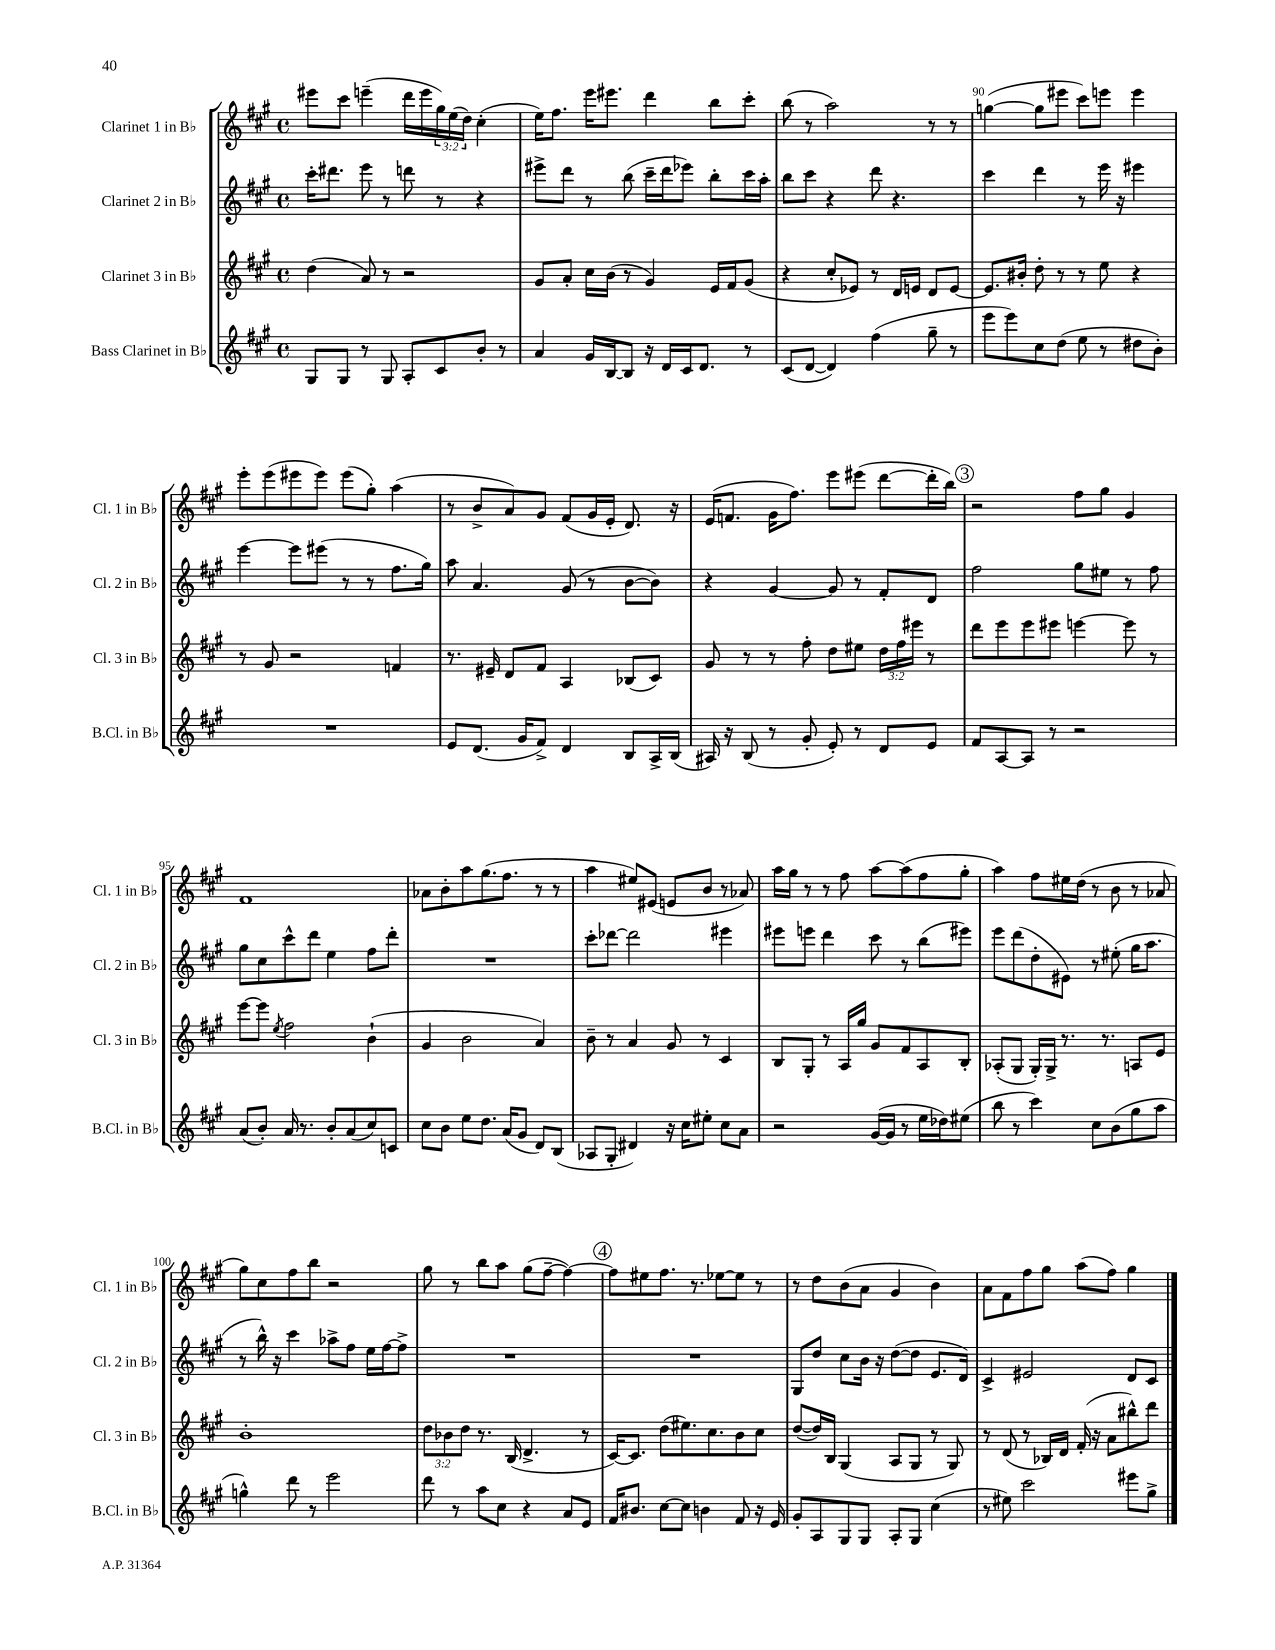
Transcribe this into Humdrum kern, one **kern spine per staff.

**kern	**kern	**kern	**kern
*part4	*part3	*part2	*part1
*staff4	*staff3	*staff2	*staff1
*I"Bass Clarinet in B♭	*I"Clarinet 3 in B♭	*I"Clarinet 2 in B♭	*I"Clarinet 1 in B♭
*I'B.Cl. in B♭	*I'Cl. 3 in B♭	*I'Cl. 2 in B♭	*I'Cl. 1 in B♭
*clefG2	*clefG2	*clefG2	*clefG2
*k[f#c#g#]	*k[f#c#g#]	*k[f#c#g#]	*k[f#c#g#]
*M4/4	*M4/4	*M4/4	*M4/4
*met(c)	*met(c)	*met(c)	*met(c)
=87	=87	=87	=87
8G#/L	(4dd\	16ccc#'\KL	8eee#X\L
.	.	8.ddd#X\J	.
8G#/J	.	.	8ccc#\J
8r	8a/)	8eee\	(4eeen~\
8G#/	8r	8r	.
8A'/L	2r	8dddn\	16ddd\LL
.	.	.	16eee\
8c#/	.	8r	24gg#\)
.	.	.	(24ee\
.	.	.	24dd\JJ)
8b'/J	.	4r	(4cc#'\
8r	.	.	.
=88	=88	=88	=88
4a/	8g#/L	8eee#X^\L	16ee\KL)
.	.	.	8.ff#\J
.	8a'/J	8ddd\J	.
16g#/LL	16cc#\LL	8r	16eee\KL
[16B/J	(16b\JJ	.	8.eee#X\J
8B/J]	8r	(8bb\	.
16r	4g#/)	16ccc#~\LL	4ddd\
16d/LL	.	16ddd\J	.
16c#/J	.	8eee-X\J)	.
8.d/J	.	.	.
.	16e/LL	8bb'\L	8bb\L
.	16f#/J	.	.
8r	(8g#/J	16ccc#\L	8ccc#'\J
.	.	16aa'\JJ	.
=89	=89	=89	=89
(8c#/L	4r	8bb\L	(8bb\
[8d/J	.	8ccc#\J	8r
4d/])	8cc#'/L	4r	2aa\)
.	8e-X/J)	.	.
(4ff#\	8r	8ddd\	.
.	16d/LL	4.r	.
.	16en/JJ	.	.
8gg#~\	8d/L	.	8r
8r	[8e/J	.	8r
=90	=90	=90	=90
8eee\L	8.e/L]	4ccc#\	([4ggn\
8eee\)	.	.	.
.	16b#X'/Jk	.	.
8cc#\	8dd'\	4ddd\	8gg\L]
(8dd\J	8r	.	8eee#X\J
8ee\	8r	8r	8ccc#\L)
8r	8ee\	16eee\	8eeen\J
.	.	16r	.
8dd#X\L	4r	4eee#X\	4eee\
8b'\J)	.	.	.
!!LO:LB:g=z
=91	=91	=91	=91
1r	8r	[4eee\	8eee'\L
.	8g#/	.	(8eee\
.	2r	8eee\L]	8eee#X\
.	.	(8eee#X\J	8eee#\J)
.	.	8r	(8eee#\L
.	.	8r	8gg#'\J)
.	4fn/	8.ff#\L	(4aa\
.	.	16gg#\Jk)	.
=92	=92	=92	=92
8e/L	8.r	8aa\	8r
(8.d/J	.	4.a/	8b^/L
.	16e#X~/	.	.
.	8d/L	.	8a/)
16g#/KL	.	.	.
8f#^/J)	8f#/J	.	8g#/J
4d/	4A/	(8g#/	(8f#/L
.	.	8r	16g#/L
.	.	.	16e'/JJ
8B/L	(8B-X/L	[8b\L	8.d/)
16A^/L	8c#/J)	8b\J])	.
(16B/JJ	.	.	16r
=93	=93	=93	=93
16A#X/)	8g#/	4r	(16e/KL
16r	.	.	8.fn/J
(8B/	8r	.	.
8r	8r	[4g#/	16g#\KL
.	.	.	8.ff#\J)
8g#'/	8ff#'\	.	.
8e'/)	8dd\L	8g#/]	8eee\L
8r	8ee#X\J	8r	(8eee#X\J
8d/L	24dd\LL	8f#'/L	[8ddd\L
.	24ff#\	.	.
.	24eee#X\JJ	.	.
8e/J	8r	8d/J	16ddd'\L]
.	.	.	16bb\JJ)
!!LO:REH:place=s1:t=3
=94	=94	=94	=94
8f#/L	8ddd\L	2ff#\	2r
[8A/	8eee\	.	.
8A/J]	8eee\	.	.
8r	8eee#X\J	.	.
2r	[4eeen\	8gg#\L	8ff#\L
.	.	8ee#X\J	8gg#\J
.	8eee\]	8r	4g#/
.	8r	8ff#\	.
!!LO:LB:g=z
=95	=95	=95	=95
(8a/L	[8eee\L	8gg#\L	1f#
8b'/J)	8eee\J]	8cc#\	.
.	8qee/	.	.
16a/	2ff#\	8ccc#^^\	.
8.r	.	.	.
.	.	8ddd\J	.
8b'/L	.	4ee\	.
(8a/	.	.	.
8cc#/)	(4b`\	8ff#\L	.
8cn/J	.	8ddd'\J	.
=96	=96	=96	=96
8cc#\L	4g#/	1r	8a-X\L
8b\J	.	.	8b'\
8ee\L	2b\	.	8aa\
8.dd\J	.	.	(8.gg#\
(16a/KL	.	.	8.ff#\J
8g#/J	.	.	.
8d/L)	4a/)	.	8r
(8B/J	.	.	8r
=97	=97	=97	=97
8A-X/L	8b~\	8ccc#'\L	4aa\
8G#'/J	8r	[8ddd-X\J	.
4d#X/)	4a/	2ddd-\]	8ee#X/L)
.	.	.	(8e#X/J
16r	8g#/	.	8en/L
16cc#\KL	.	.	.
8ee#X'\J	8r	.	8b/J
8cc#\L	4c#/	4eee#X\	8r
8a\J	.	.	8a-X/)
=98	=98	=98	=98
2r	8B/L	8eee#X\L	16aa\LL
.	.	.	16gg#\JJ
.	8G#'/J	8eeen\J	8r
.	8r	4ddd\	8r
.	16A/LL	.	8ff#\
.	16gg#/JJ	.	.
([16g#/LL	8g#/L	8ccc#\	[8aa\L
16g#/JJ]	.	.	.
8r	8f#/	8r	(8aa\]
16ee\LL	8A/	(8bb\L	8ff#\
16dd-X\J)	.	.	.
(8ee#X\J	8B'/J	8eee#X\J)	8gg#'\J
=99	=99	=99	=99
8bb\	(8A-X'/L	8eee\L	4aa\)
8r	8G#/J	(8ddd\	.
4ccc#\)	16G#'/LL)	8dd'\	8ff#\L
.	16G#^/JJ	.	.
.	8.r	8e#X\J)	16ee#X\L
.	.	.	(16dd\JJ
8cc#\L	.	8r	8r
.	8.r	.	.
(8b\	.	(8ee#X'\	8b\
8gg#\	8An/L	16gg#\KL	8r
.	.	8.aa\J	.
8aa\J	8e/J	.	8a-X/
!!LO:LB:g=z
=100	=100	=100	=100
4ggn^^\)	1b'	8r	8gg#\L)
.	.	16bb^^\)	8cc#\
.	.	16r	.
8ddd\	.	4ccc#\	8ff#\
8r	.	.	8bb\J
2eee\	.	8aa-X^\L	2r
.	.	8ff#\J	.
.	.	16ee\LL	.
.	.	[16ff#\J	.
.	.	8ff#^\J]	.
=101	=101	=101	=101
8ddd\	12dd\L	1r	8gg#\
.	12b-X\	.	.
8r	.	.	8r
.	12dd\J	.	.
8aa\L	8.r	.	8bb\L
8cc#\J	.	.	8aa\J
.	(16B/	.	.
4r	4.d^/	.	(8gg#\L
.	.	.	[8ff#~\J
8a/L	.	.	4ff#\_)
8e/J	8r	.	.
!!LO:REH:place=s1:t=4
=102	=102	=102	=102
16f#/KL	[16c#/KL)	1r	8ff#\L]
8.b#X/J	8.c#/J]	.	.
.	.	.	8ee#X\
[8cc#\L	(8dd\L	.	8.ff#\J
8cc#\J]	8.ee#X\)	.	.
.	.	.	8.r
4bn\	.	.	.
.	8.cc#\	.	.
.	.	.	[8ee-X\L
8f#/	8b\	.	8ee-\J]
16r	8cc#\J	.	8r
16e/	.	.	.
=103	=103	=103	=103
8g#'/L	([8dd/L	8G#/L	8r
8A/	16dd/L])	8dd/J	8dd\L
.	16B/JJ	.	.
8G#/	(4G#/	8cc#\L	(8b\
8G#/J	.	16b\Jk	8a\J
.	.	16r	.
8A'/L	8A/L	([8dd\L	4g#/
8G#/J	8G#/J	8dd\J]	.
(4cc#\	8r	8.e/L	4b\)
.	8G#/)	.	.
.	.	16d/Jk)	.
=104	=104	=104	=104
8r	8r	4c#^/	8a\L
8ee#X\)	(8d/	.	8f#\
2ccc#\	8r	2e#X/	8ff#\
.	16B-X/LL)	.	8gg#\J
.	16d/JJ	.	.
.	(16f#'/	.	(8aa\L
.	16r	.	.
.	8a\L	.	8ff#\J)
8eee#X\L	8bb#X^^\)	8d/L	4gg#\
8gg#^\J	8ddd\J	8c#/J	.
==	==	==	==
*-	*-	*-	*-
